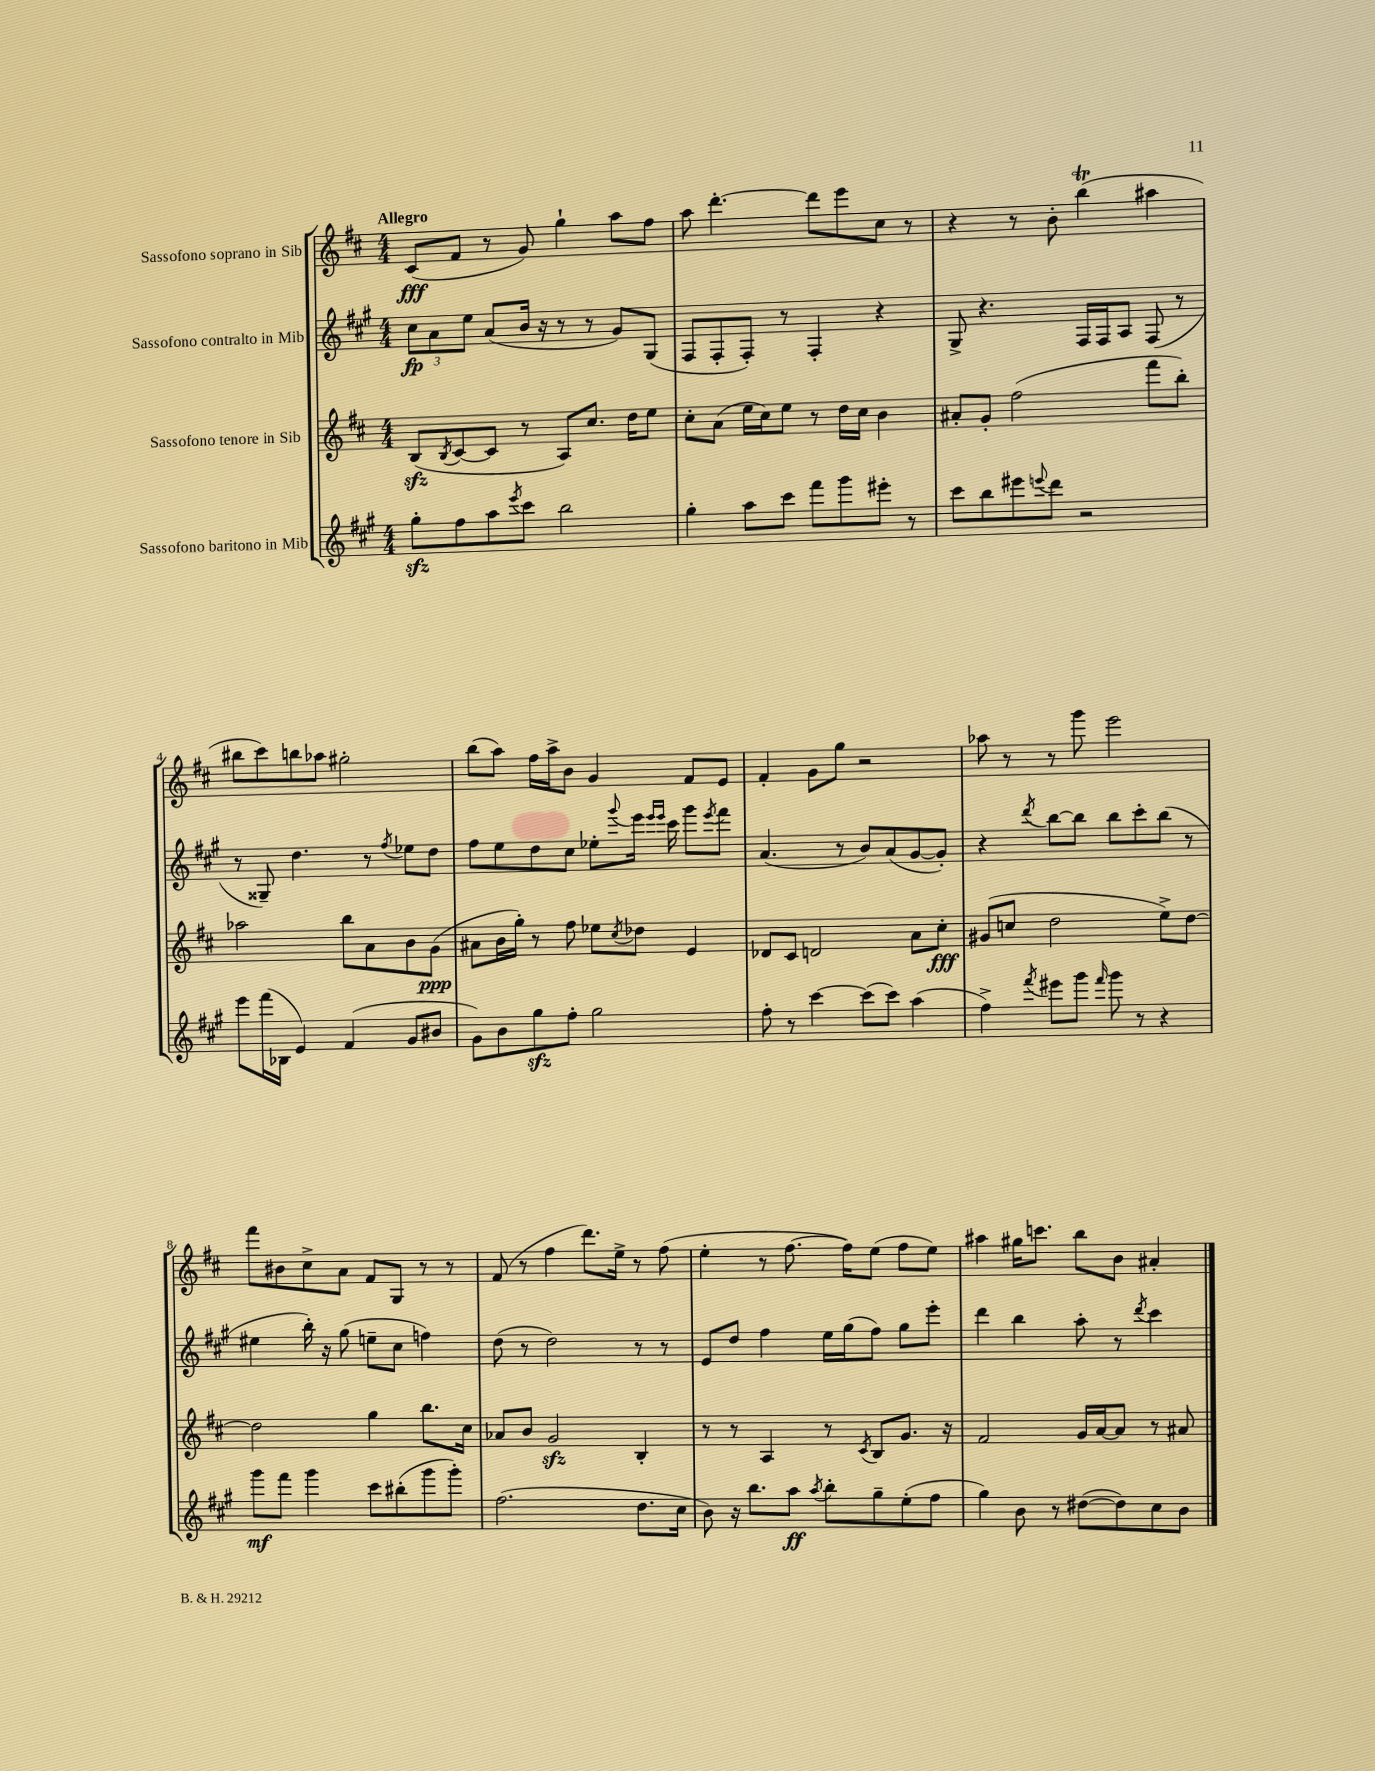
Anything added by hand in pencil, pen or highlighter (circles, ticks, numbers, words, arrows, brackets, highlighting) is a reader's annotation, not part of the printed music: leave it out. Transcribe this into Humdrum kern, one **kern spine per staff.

**kern	**dynam	**kern	**dynam	**kern	**dynam	**kern	**dynam
*part4	*part4	*part3	*part3	*part2	*part2	*part1	*part1
*staff4	*staff4	*staff3	*staff3	*staff2	*staff2	*staff1	*staff1
*I"Sassofono baritono in Mib	*	*I"Sassofono tenore in Sib	*	*I"Sassofono contralto in Mib	*	*I"Sassofono soprano in Sib	*
*clefG2	*	*clefG2	*	*clefG2	*	*clefG2	*
*k[f#c#g#]	*	*k[f#c#]	*	*k[f#c#g#]	*	*k[f#c#]	*
*M4/4	*	*M4/4	*	*M4/4	*	*M4/4	*
=1	=1	=1	=1	=1	=1	=1	=1
!	!	!	!	!	!	!LO:TX:a:B:t=Allegro	!
8gg#zz'\L	.	(8Bzz/L	.	12cc#\L	fp	(8c#/L	fff
.	.	.	.	12a\	.	.	.
.	.	8qB/	.	.	.	.	.
8ff#\	.	[8c#/	.	.	.	8f#/J	.
.	.	.	.	12ee\J	.	.	.
8aa\	.	8c#/J]	.	(8a/L	.	8r	.
8qeee/	.	.	.	.	.	.	.
8ccc#\J	.	8r	.	16b/Jk	.	8g/)	.
.	.	.	.	16r	.	.	.
2bb\	.	8A/L)	.	8r	.	4gg`\	.
.	.	8.cc#/J	.	8r	.	.	.
.	.	.	.	8g#/L)	.	8aa\L	.
.	.	16dd\KL	.	.	.	.	.
.	.	8ee\J	.	(8G#/J	.	8ff#\J	.
=2	=2	=2	=2	=2	=2	=2	=2
4gg#'\	.	8cc#'\L	.	8F#/L	.	8aa\	.
.	.	(8a\J	.	8F#'/	.	[4.ddd'\	.
8aa\L	.	16ee\LL	.	8F#'/J)	.	.	.
.	.	16cc#\J)	.	.	.	.	.
8ccc#\J	.	8ee\J	.	8r	.	.	.
8fff#\L	.	8r	.	4F#'/	.	8ddd\L]	.
8ggg#\	.	16dd\LL	.	.	.	8eee\	.
.	.	16cc#\JJ	.	.	.	.	.
8eee#X'\J	.	4b\	.	4r	.	8cc#\J	.
8r	.	.	.	.	.	8r	.
=3	=3	=3	=3	=3	=3	=3	=3
8ccc#\L	.	8a#X'/L	.	8G#^/	.	4r	.
8bb\	.	8g'/J	.	4.r	.	.	.
8eee#X\	.	(2ff#\	.	.	.	8r	.
8qqeeen/	.	.	.	.	.	.	.
8ddd\J	.	.	.	.	.	8b'\	.
2r	.	.	.	16F#/LL	.	(4bbT\	.
.	.	.	.	16F#/J	.	.	.
.	.	.	.	8A/J	.	.	.
.	.	8fff#\L	.	(8F#/	.	4aa#X\	.
.	.	8bb'\J)	.	8r	.	.	.
!!LO:LB:g=z
=4	=4	=4	=4	=4	=4	=4	=4
8eee\L	.	2aa-X\	.	8r	.	8bb#X\L	.
(16fff#\L	.	.	.	8G##X~/)	.	8ccc#\)	.
16B-X\JJ	.	.	.	.	.	.	.
4e/)	.	.	.	4.dd\	.	8bbn\	.
.	.	.	.	.	.	8aa-X\J	.
(4f#/	.	8bb\L	.	.	.	2gg#X'\	.
.	.	8a\	.	8r	.	.	.
.	.	.	.	8qff#/	.	.	.
8g#/L	.	8b\	.	8ee-X\L	.	.	.
8b#X/J	.	(8g\J	ppp	8dd\J	.	.	.
=5	=5	=5	=5	=5	=5	=5	=5
8g#\L)	.	8a#X\L	.	8ff#\L	.	(8bb\L	.
8b\	.	16b\L	.	8ee\	.	8aa\J)	.
.	.	16gg'\JJ)	.	.	.	.	.
8gg#zz\	.	8r	.	8dd\	.	16ff#\LL	.
.	.	.	.	.	.	16aa^\J	.
8ff#'\J	.	8ff#\	.	8cc#\J	.	8b\J	.
2gg#\	.	8ee-X\L	.	8ee-X'\L	.	4g/	.
.	.	8qcc#/	.	8qqggg#/	.	.	.
.	.	8dd-X\J	.	16eee\Jk	.	.	.
.	.	.	.	16qqeee/LL	.	.	.
.	.	.	.	16qqeee/JJ	.	.	.
.	.	.	.	16ccc#\	.	.	.
.	.	4e/	.	8ggg#\L	.	8f#/L	.
.	.	.	.	8qeee/	.	.	.
.	.	.	.	8fff#\J	.	8e/J	.
=6	=6	=6	=6	=6	=6	=6	=6
8ff#'\	.	8d-X/L	.	(4.a/	.	4f#'/	.
8r	.	8c#/J	.	.	.	.	.
[4ccc#\	.	2dn/	.	.	.	8g\L	.
.	.	.	.	8r	.	8gg\J	.
(8ccc#\L]	.	.	.	8b/L)	.	2r	.
8ccc#\J)	.	.	.	(8a/	.	.	.
(4aa\	.	8a\L	.	[8g#/	.	.	.
.	.	8cc#'\J	fff	8g#'/J])	.	.	.
=7	=7	=7	=7	=7	=7	=7	=7
4ff#^\)	.	(8g#X/L	.	4r	.	8aa-X\	.
.	.	8ccn/J	.	.	.	8r	.
8qfff#/	.	.	.	8qddd/	.	.	.
8eee#X\L	.	2dd\	.	[8bb\L	.	8r	.
8ggg#\J	.	.	.	8bb\J]	.	8ggg\	.
16qqfff#/	.	.	.	.	.	.	.
8ggg#\	.	.	.	8bb\L	.	2eee\	.
8r	.	.	.	8ccc#'\	.	.	.
4r	.	8ee^\L)	.	(8bb\J	.	.	.
.	.	[8dd\J	.	8r	.	.	.
!!LO:LB:g=z
=8	=8	=8	=8	=8	=8	=8	=8
8ggg#\L	mf	2dd\]	.	4ee#X\	.	8fff#\L	.
8fff#\J	.	.	.	.	.	8b#X\	.
4ggg#\	.	.	.	16bb'\)	.	8cc#^\	.
.	.	.	.	16r	.	.	.
.	.	.	.	(8gg#\	.	8a\J	.
8ccc#\L	.	4gg\	.	8een~\L	.	8f#/L	.
(8bb#X'\	.	.	.	8cc#\J	.	8G/J	.
8ggg#\	.	8.bb\L	.	4ffn\)	.	8r	.
8ggg#'\J)	.	.	.	.	.	8r	.
.	.	16cc#\Jk	.	.	.	.	.
=9	=9	=9	=9	=9	=9	=9	=9
(2.ff#\	.	8a-X/L	.	(8dd\	.	(8f#/	.
.	.	8b/J	.	8r	.	8r	.
.	.	2gzz/	.	2dd\)	.	4ff#\	.
.	.	.	.	.	.	8.ddd\L)	.
.	.	.	.	.	.	16ee^\Jk	.
8.dd\L	.	4B'/	.	8r	.	8r	.
.	.	.	.	8r	.	(8ff#\	.
16cc#\Jk	.	.	.	.	.	.	.
=10	=10	=10	=10	=10	=10	=10	=10
8b\)	.	8r	.	8e/L	.	4ee'\	.
16r	.	8r	.	8dd/J	.	.	.
8.bb\L	.	.	.	.	.	.	.
.	.	4A/	.	4ff#\	.	8r	.
8aa\J	ff	.	.	.	.	[8.ff#\	.
8qaa/	.	.	.	.	.	.	.
8bb'\L	.	8r	.	16ee\LL	.	.	.
.	.	.	.	(16gg#\J	.	16ff#\KL])	.
.	.	8qc#/	.	.	.	.	.
8gg#~\	.	8B/L	.	8ff#\J)	.	(8ee\J	.
(8ee'\	.	8.g/J	.	8gg#\L	.	8ff#\L	.
8ff#\J	.	.	.	8eee'\J	.	8ee\J)	.
.	.	16r	.	.	.	.	.
=11	=11	=11	=11	=11	=11	=11	=11
4gg#\)	.	2f#/	.	4ddd\	.	4aa#X\	.
8b\	.	.	.	4bb\	.	16gg#X\KL	.
.	.	.	.	.	.	8.cccn\J	.
8r	.	.	.	.	.	.	.
([8dd#X\L	.	16g/LL	.	8aa'\	.	8bb\L	.
.	.	[16a/J	.	.	.	.	.
8dd#\])	.	8a/J]	.	8r	.	8b\J	.
.	.	.	.	8qddd/	.	.	.
8cc#\	.	8r	.	4ccc#\	.	4a#X'/	.
8b\J	.	8a#X/	.	.	.	.	.
==	==	==	==	==	==	==	==
*-	*-	*-	*-	*-	*-	*-	*-
